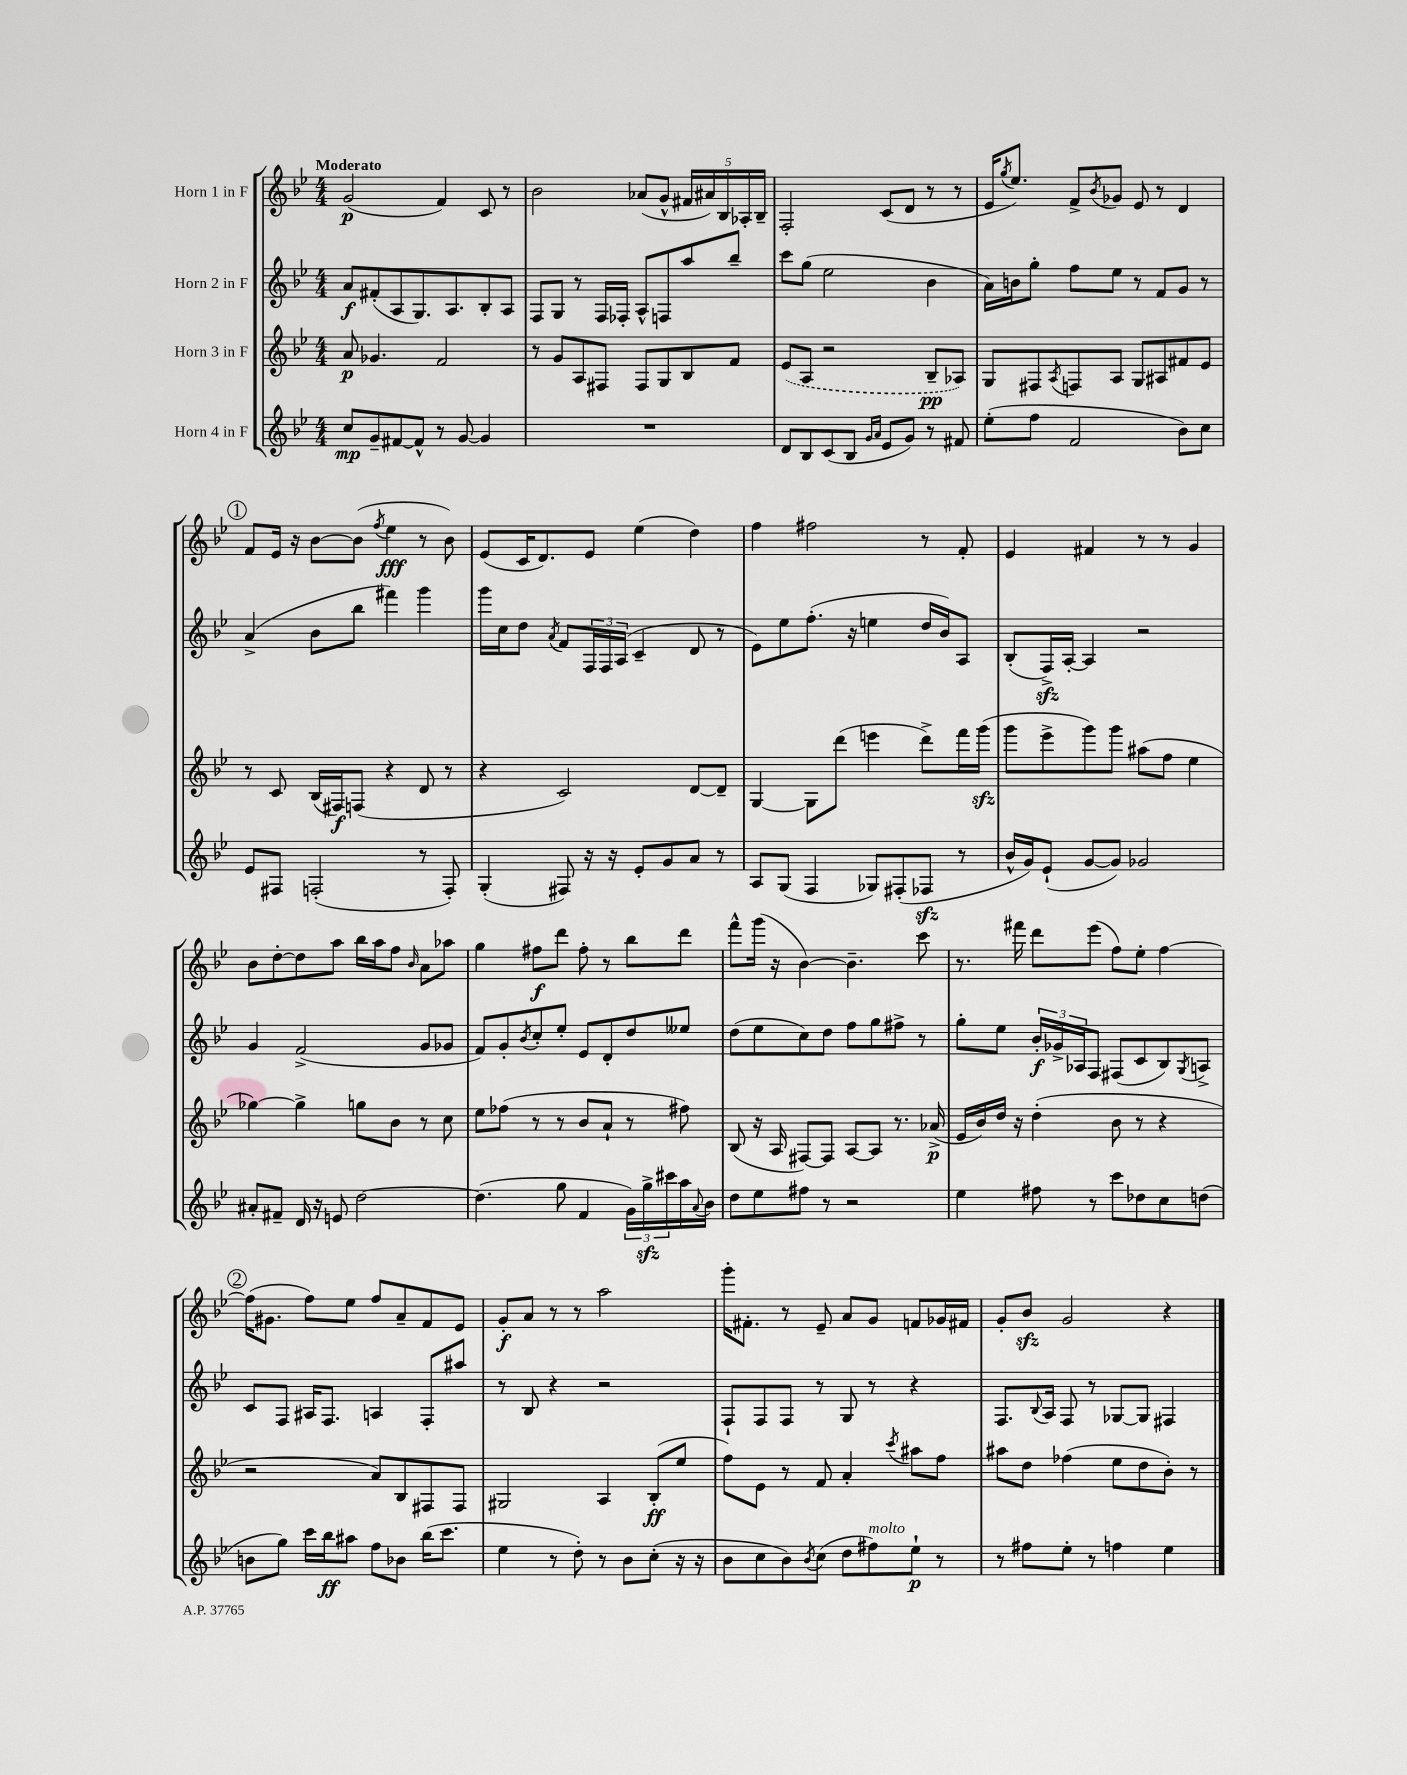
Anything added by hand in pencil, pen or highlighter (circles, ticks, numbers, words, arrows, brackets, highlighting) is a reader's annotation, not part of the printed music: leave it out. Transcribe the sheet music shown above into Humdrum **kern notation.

**kern	**dynam	**kern	**dynam	**kern	**dynam	**kern	**dynam
*part4	*part4	*part3	*part3	*part2	*part2	*part1	*part1
*staff4	*staff4	*staff3	*staff3	*staff2	*staff2	*staff1	*staff1
*I"Horn 4 in F	*	*I"Horn 3 in F	*	*I"Horn 2 in F	*	*I"Horn 1 in F	*
*clefG2	*	*clefG2	*	*clefG2	*	*clefG2	*
*k[b-e-]	*	*k[b-e-]	*	*k[b-e-]	*	*k[b-e-]	*
*M4/4	*	*M4/4	*	*M4/4	*	*M4/4	*
=1	=1	=1	=1	=1	=1	=1	=1
!	!	!	!	!	!	!LO:TX:a:B:t=Moderato	!
8cc/L	mp	8a/	p	8a/L	f	(2g/	p
8g~/	.	4.g-X/	.	(8f#X'/	.	.	.
[8f#X/	.	.	.	8A/	.	.	.
8f#^^/J]	.	.	.	8.G/)	.	.	.
8r	.	2f/	.	.	.	4f/)	.
.	.	.	.	8.A/	.	.	.
[8g/	.	.	.	.	.	.	.
4g/]	.	.	.	8B-'/	.	8c/	.
.	.	.	.	8A/J	.	8r	.
=2	=2	=2	=2	=2	=2	=2	=2
1r	.	8r	.	8F/L	.	2b-\	.
.	.	8g/L	.	8G/J	.	.	.
.	.	8A/	.	8r	.	.	.
.	.	8F#X/J	.	16F/LL	.	.	.
.	.	.	.	16F-X'/JJ	.	.	.
.	.	8F#/L	.	8A^^/L	.	(8a-X/L	.
.	.	8G/	.	8Fn/	.	8g^^/J	.
.	.	8B-/	.	8aa/	.	20f#X/LL	.
.	.	.	.	.	.	20a#X/)	.
.	.	.	.	.	.	20B-/	.
.	.	8f/J	.	8bb-~/J	.	.	.
.	.	.	.	.	.	20A-X'/	.
.	.	.	.	.	.	20B-~/JJ	.
=3	=3	=3	=3	=3	=3	=3	=3
8d/L	.	(8e-/L	.	8ccc\L	.	2F'/	.
8B-/	.	8A/J	.	(8gg\J	.	.	.
(8c/	.	2r	.	2ee-\	.	.	.
8B-/J	.	.	.	.	.	.	.
16qqg/LL	.	.	.	.	.	.	.
16qqa/JJ	.	.	.	.	.	.	.
8e-/L	.	.	.	.	.	(8c/L	.
8g/J)	.	.	.	.	.	8d/J	.
8r	.	8B-~/L	pp	4b-\	.	8r	.
8f#X/	.	8A-X/J)	.	.	.	8r	.
=4	=4	=4	=4	=4	=4	=4	=4
(8ee-'\L	.	8G/L	.	16a\LL)	.	16e-/KL	.
.	.	.	.	.	.	8qgg/	.
.	.	.	.	16bn\J	.	8.ee-/J)	.
8ff\J	.	8F#X/	.	8gg'\J	.	.	.
.	.	8qA/	.	.	.	.	.
2f/	.	8Fn/	.	8ff\L	.	8f^/L	.
.	.	.	.	.	.	8qb-/	.
.	.	8A/J	.	8ee-\J	.	8g-X/J	.
.	.	8G/L	.	8r	.	8e-/	.
.	.	8A#X/	.	8f/L	.	8r	.
8b-\L)	.	8f#X/	.	8g/J	.	4d/	.
8cc\J	.	8e-/J	.	8r	.	.	.
!!LO:LB:g=z
!!LO:REH:place=s1:t=1
=5	=5	=5	=5	=5	=5	=5	=5
8e-/L	.	8r	.	(4a^/	.	8f/L	.
8F#X/J	.	8c/	.	.	.	16e-/Jk	.
.	.	.	.	.	.	16r	.
(2Fn'/	.	(16B-/LL	.	8b-\L	.	[8b-\L	.
.	.	16F#X/J)	f	.	.	.	.
.	.	(8Fn/J	.	8bb-\J	.	(8b-\J]	.
.	.	.	.	.	.	8qff/	.
.	.	4r	.	4fff#X\)	.	4ee-\	fff
8r	.	8d/	.	4ggg\	.	8r	.
8F'/)	.	8r	.	.	.	8b-\)	.
=6	=6	=6	=6	=6	=6	=6	=6
(4G'/	.	4r	.	16ggg\LL	.	(8e-/L	.
.	.	.	.	16cc\J	.	.	.
.	.	.	.	8dd\J	.	16c/K	.
.	.	.	.	.	.	8.d/)	.
.	.	.	.	8qa/	.	.	.
8F#X/)	.	2c/)	.	8f/L	.	.	.
16r	.	.	.	24F/L	.	8e-/J	.
.	.	.	.	24F/	.	.	.
16r	.	.	.	.	.	.	.
.	.	.	.	(24A/JJ	.	.	.
8e-'/L	.	.	.	4c~/	.	(4ee-\	.
8g/	.	.	.	.	.	.	.
8a/J	.	[8d/L	.	8d/	.	4dd\)	.
8r	.	8d~/J]	.	8r	.	.	.
=7	=7	=7	=7	=7	=7	=7	=7
8A/L	.	[4G/	.	8e-\L)	.	4ff\	.
(8G/J	.	.	.	8ee-\	.	.	.
4F/	.	8G\L]	.	(8.ff'\J	.	2ff#X\	.
.	.	(8ddd\J	.	.	.	.	.
.	.	.	.	16r	.	.	.
8G-X/L)	.	4eeen\	.	4een\	.	.	.
(8F#X'/	.	.	.	.	.	.	.
8F-Xzz/J	.	8ddd^\L)	.	16dd/LL	.	8r	.
.	.	.	.	16b-/J)	.	.	.
8r	.	16fff\L	.	8A/J	.	8f'/	.
.	.	(16gggzz\JJ	.	.	.	.	.
=8	=8	=8	=8	=8	=8	=8	=8
16b-^^/LL	.	8ggg\L	.	(8B-'/L	.	4e-/	.
16g/J)	.	.	.	.	.	.	.
(8e-`/J	.	8eee-^\	.	16Fzz^/L)	.	.	.
.	.	.	.	[16A'/JJ	.	.	.
[8g/L	.	8ggg\)	.	4A/]	.	4f#X/	.
8g/J])	.	8ggg\J	.	.	.	.	.
2g-X/	.	(8aa#X\L	.	2r	.	8r	.
.	.	8ff\J	.	.	.	8r	.
.	.	4ee-\	.	.	.	4g/	.
!!LO:LB:g=z
=9	=9	=9	=9	=9	=9	=9	=9
8a#X'/L	.	[4gg-X\)	.	4g/	.	8b-\L	.
8f#X~/J	.	.	.	.	.	[8dd'\	.
16d/	.	4gg-^\]	.	(2f^/	.	8dd\]	.
16r	.	.	.	.	.	.	.
8en/	.	.	.	.	.	8aa\J	.
[2dd\	.	8ggn\L	.	.	.	16bb-\LL	.
.	.	.	.	.	.	16aa\J	.
.	.	8b-\J	.	.	.	8ff\J	.
.	.	.	.	.	.	16qqb-/	.
.	.	8r	.	8g/L	.	8a\L	.
.	.	8cc\	.	8g-X/J	.	8aa-X\J	.
=10	=10	=10	=10	=10	=10	=10	=10
(4.dd\]	.	8ee-\L	.	8f/L)	.	4gg\	.
.	.	(8ff-X\J	.	8g'/	.	.	.
.	.	.	.	8qb-/	.	.	.
.	.	8r	.	8cc'/	.	8ff#X\L	f
8gg\	.	8r	.	8ee-'/J	.	8ddd\J	.
4f/	.	8b-/L	.	8e-/L	.	8ff#'\	.
.	.	8a`/J	.	8d'/	.	8r	.
24g\LL)	.	8r	.	8dd/	.	8bb-\L	.
24ggzz^\	.	.	.	.	.	.	.
24ccc#X\	.	.	.	.	.	.	.
16aa\	.	8ff#X\)	.	8ee--X/J	.	8ddd\J	.
8qqa/	.	.	.	.	.	.	.
16b-\JJ	.	.	.	.	.	.	.
=11	=11	=11	=11	=11	=11	=11	=11
8dd\L	.	(8B-/	.	(8dd\L	.	8fff^^\L	.
8ee-\	.	16r	.	8ee-\	.	(16ggg\Jk	.
.	.	16A/	.	.	.	16r	.
8ff#X\J	.	[8F#X/L)	.	8cc\)	.	[4b-\)	.
8r	.	8F#/J]	.	8dd\J	.	.	.
2r	.	[8A/L	.	8ff\L	.	4.b-~\]	.
.	.	8A/J]	.	8gg\	.	.	.
.	.	8.r	.	8ff#X^\J	.	.	.
.	.	.	.	8r	.	8ccc\	.
.	.	(16a-X^/	p	.	.	.	.
=12	=12	=12	=12	=12	=12	=12	=12
4ee-\	.	16e-/LL	.	8gg'\L	.	8.r	.
.	.	16b-/)	.	.	.	.	.
.	.	16dd/JJ	.	8ee-\J	.	.	.
.	.	16r	.	.	.	16fff#X\	.
8ff#X\	.	(4dd'\	.	24b-'/LL	f	8ddd\L	.
.	.	.	.	24g-X^/	.	.	.
.	.	.	.	24A-X/J	.	.	.
8r	.	.	.	8F/J	.	(8eee-\J	.
8ccc\L	.	8b-\	.	(8F#X/L	.	8ff\L)	.
8dd-X\	.	8r	.	8c/	.	8ee-'\J	.
8cc\	.	4r	.	8B-/)	.	[4ff\	.
.	.	.	.	8qG/	.	.	.
(8ddn\J	.	.	.	8An^/J	.	.	.
!!LO:LB:g=z
!!LO:REH:place=s1:t=2
=13	=13	=13	=13	=13	=13	=13	=13
8bn\L	.	2r	.	8c/L	.	(16ff\KL]	.
.	.	.	.	.	.	8.g#X\J	.
8gg\J)	.	.	.	8F/J	.	.	.
16ccc\LL	.	.	.	16A#X/KL	.	8ff\L)	.
16bb-\J	ff	.	.	8.F/J	.	.	.
8aa#X\J	.	.	.	.	.	8ee-\J	.
8ff\L	.	8a/L)	.	4An/	.	8ff/L	.
8b-X\J	.	8B-/	.	.	.	8a~/	.
(16bb-\KL	.	8F#X/	.	8F'/L	.	8f/	.
8.ccc\J	.	.	.	.	.	.	.
.	.	8F#/J	.	8aa#X/J	.	8e-/J	.
=14	=14	=14	=14	=14	=14	=14	=14
4ee-\	.	2G#X/	.	8r	.	8g'/L	f
.	.	.	.	8B-/	.	8a/J	.
8r	.	.	.	4r	.	8r	.
8dd'\)	.	.	.	.	.	8r	.
8r	.	4A/	.	2r	.	2aa\	.
8b-\L	.	.	.	.	.	.	.
(8cc'\J	.	(8B-'/L	ff	.	.	.	.
16r	.	8ee-/J	.	.	.	.	.
16r	.	.	.	.	.	.	.
=15	=15	=15	=15	=15	=15	=15	=15
8b-\L	.	8ff\L)	.	8F`/L	.	16ggg'\KL	.
.	.	.	.	.	.	8.f#X'\J	.
8cc\	.	8e-\J	.	8F/	.	.	.
8b-\)	.	8r	.	8F/J	.	8r	.
8qb-/	.	.	.	.	.	.	.
(8cc\J	.	8f/	.	8r	.	8e-~/	.
8dd\L	.	4a'/	.	8G/	.	8a/L	.
!LO:TX:a:i:t=molto	!	!	!	!	!	!	!
8ff#X\)	.	.	.	8r	.	8g/J	.
.	.	8qccc/	.	.	.	.	.
8ee-`\J	p	8aa#X\L	.	4r	.	8fn/L	.
8r	.	8ff\J	.	.	.	16g-X/L	.
.	.	.	.	.	.	16f#X/JJ	.
=16	=16	=16	=16	=16	=16	=16	=16
8r	.	8aa#X\L	.	8.F/L	.	8g'/L	.
8ff#X\L	.	8dd\J	.	.	.	8b-zz/J	.
.	.	.	.	8qqB-/	.	.	.
.	.	.	.	16A/Jk	.	.	.
8ee-'\J	.	(4ff-X\	.	8F/	.	2g/	.
8r	.	.	.	8r	.	.	.
4ffn\	.	8ee-\L	.	[8G-X/L	.	.	.
.	.	8dd\	.	8G-/J]	.	.	.
4ee-\	.	8b-'\J)	.	4F#X/	.	4r	.
.	.	8r	.	.	.	.	.
==	==	==	==	==	==	==	==
*-	*-	*-	*-	*-	*-	*-	*-
